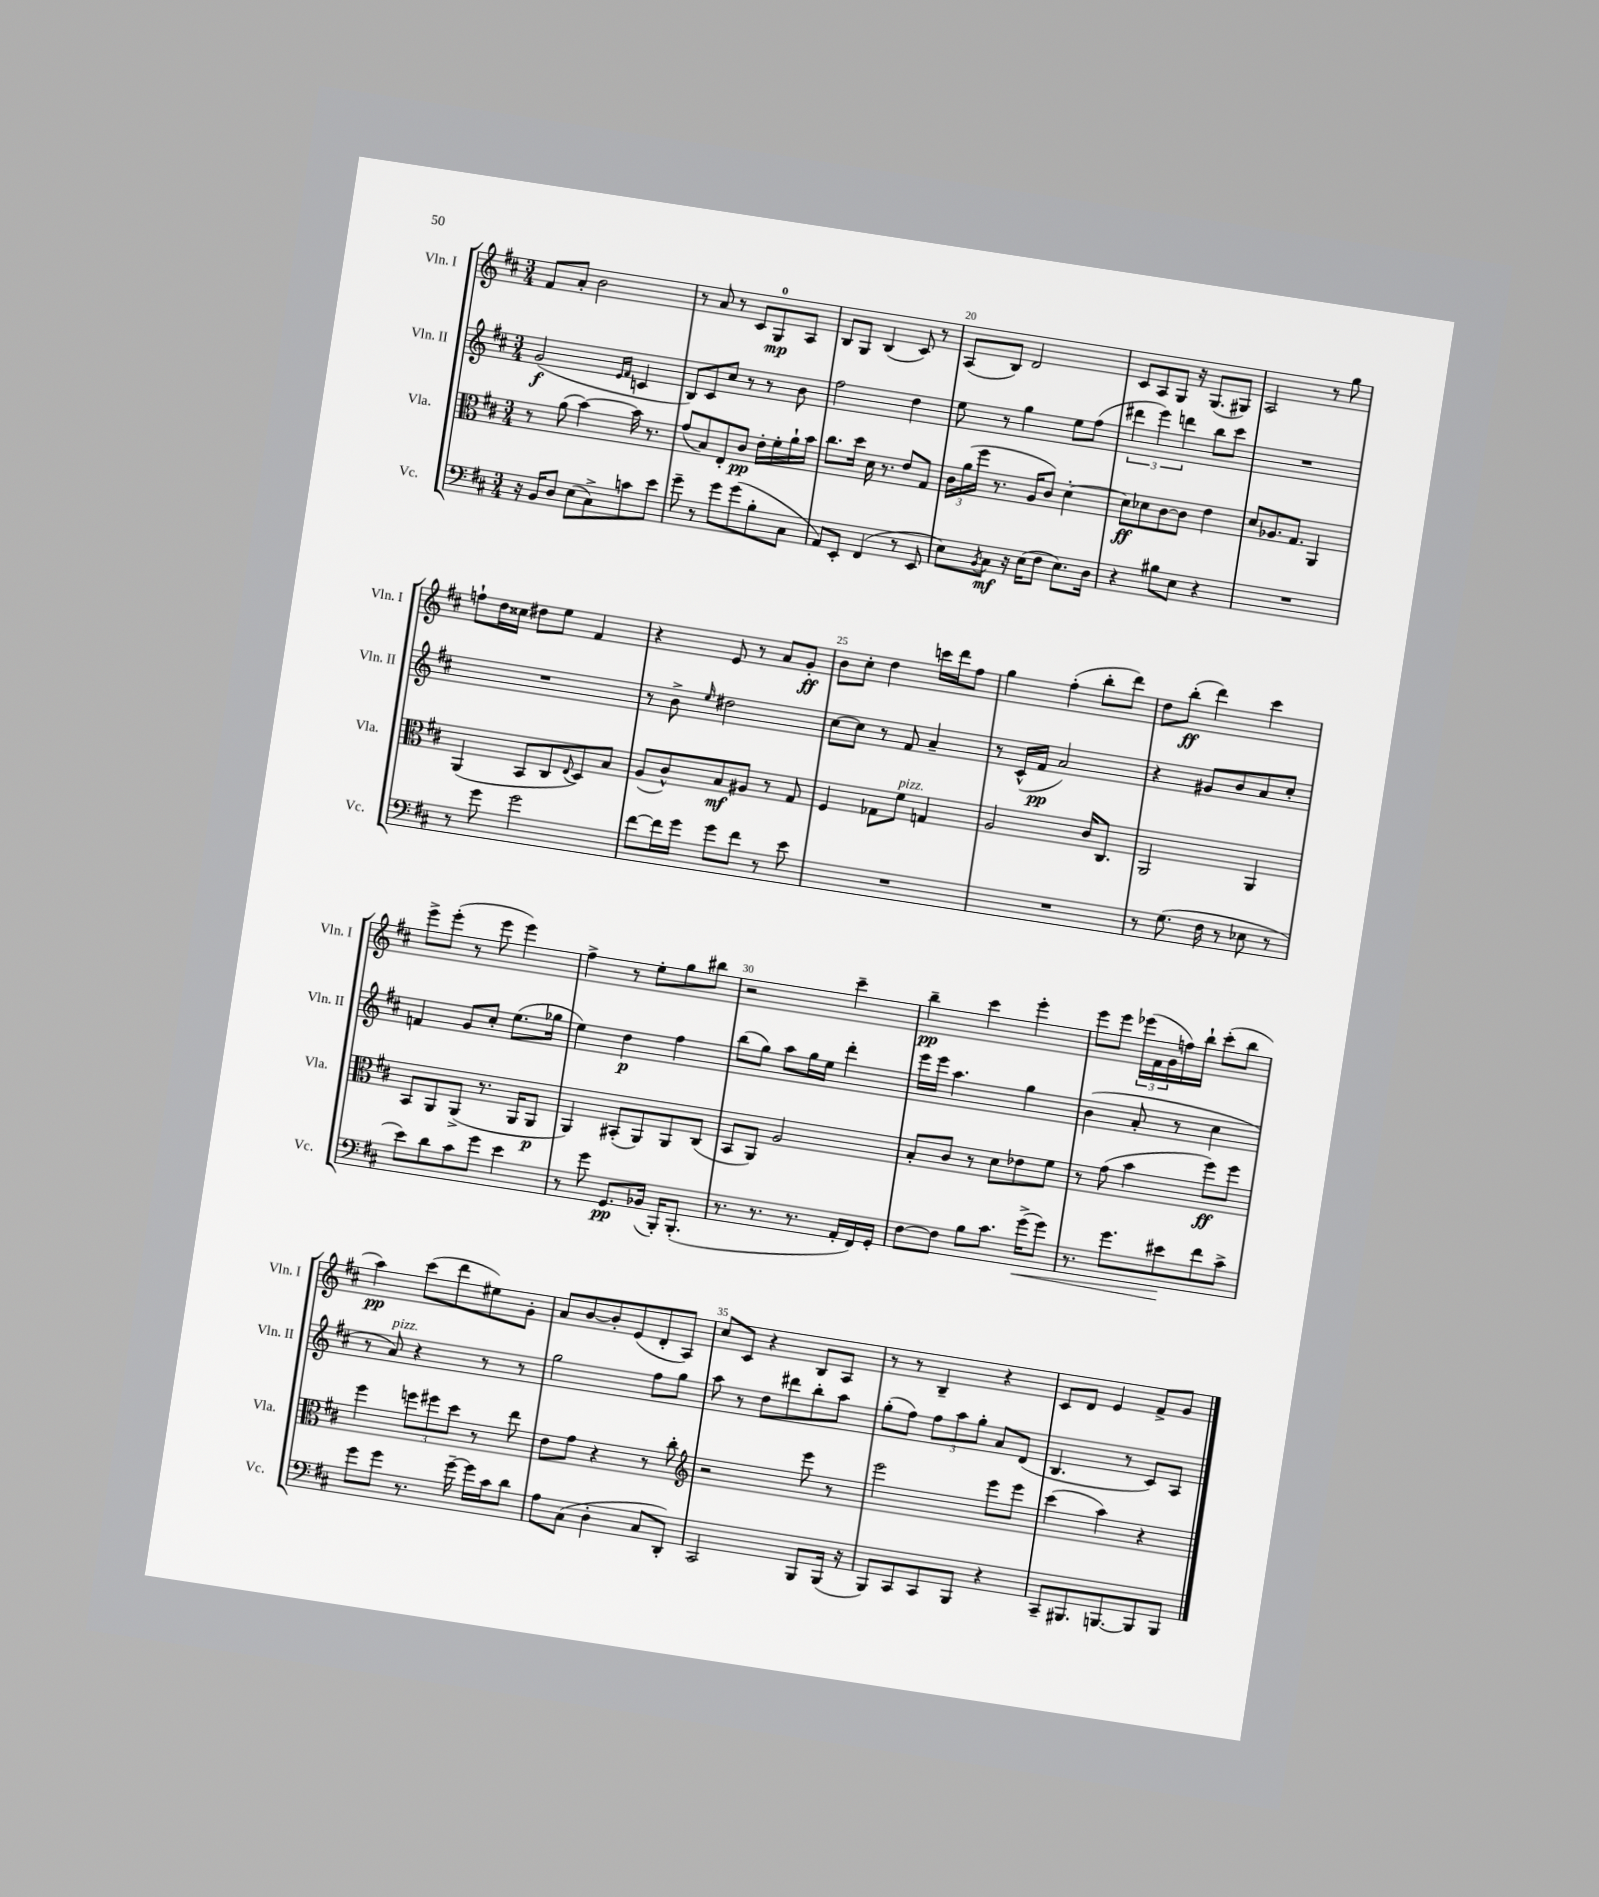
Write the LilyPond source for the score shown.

<<
\new StaffGroup <<
\new Staff = "s0" \with { instrumentName = "Vln. I" shortInstrumentName = "Vln. I" } {
    \clef treble \key d \major \numericTimeSignature \time 3/4
    fis'8 a'8-. b'2 |
    r8 a'8 r8 cis'8 g8-0\mp a8 |
    b8 g8 b4( cis'8) r8 |
    a8( b8) d'2 |
    cis'8 a8 g8 r16 g8.( gis8) |
    a2 r8 g''8 |
    f''8-! d''16 cisis''16 dis''8 e''8 fis'4 |
    r4 e'8 r8 a'8 g'8-.\ff |
    b'8 cis''8-. d''4 c'''16 d'''16 fis''8 |
    g''4 fis''4-.( b''8-. d'''8) |
    d''8 b''8-.\ff( d'''4) cis'''4 |
    e'''8-> e'''8-.( r8 e'''8 e'''4) |
    fis''4-> r8 e''8-. g''8 bis''8 |
    r2 cis'''4-- |
    b''4--\pp cis'''4 e'''4-. |
    e'''8 e'''8 \tuplet 3/2 { ees'''16( fis'16 g'16 } f''16) b''16-! cis'''8-.( b''8 |
    a''4\pp) cis'''8( d'''8 eis''8) g'8-. |
    a'8 b'8~ b'8-. e'8( d'8-. a8) |
    cis''8 cis'8 r4 b8 a8 |
    r8 r8 b4-- r4 |
    cis'8 d'8 e'4 fis'8-> g'8 \bar "|." |
}
\new Staff = "s1" \with { instrumentName = "Vln. II" shortInstrumentName = "Vln. II" } {
    \clef treble \key d \major \numericTimeSignature \time 3/4
    g'2\f( \grace { e'16 fis'16 } c'4 |
    b8) cis'8 cis''8 r8 r8 b'8 |
    fis''2 d''4 |
    e''8 r8 g''4 e''8 fis''8( |
    \tuplet 3/2 { dis'''4 e'''4) d'''4 } b''8 cis'''8 |
    R2. |
    R2. |
    r8 b'8-> \grace { e''16 } dis''2 |
    cis''8~ cis''8 r8 fis'8 a'4-- |
    r8 cis'16-^( fis'16\pp a'2) |
    r4 gis'8 b'8 a'8 cis''8-. |
    f'4 g'8 cis''8-. e''8.( ges''16 |
    e''4) d''4\p fis''4 |
    b''8( g''8) a''8 g''16 e''16 d'''4-. |
    e'''16 e'''16 a''4. g''4 |
    b'4( a'8-. r8 cis''4 |
    r8 a'8^\markup { \italic "pizz." }) r4 r8 r8 |
    g''2 fis''8 g''8 |
    a''8 r8 d''8 dis'''8 b''8-. a''8 |
    g''8-.( fis''8) \tuplet 3/2 { fis''8 a''8 g''8-. } a'8 d'8( |
    b4. r8 cis'8) a8 \bar "|." |
}
\new Staff = "s2" \with { instrumentName = "Vla." shortInstrumentName = "Vla." } {
    \clef alto \key d \major \numericTimeSignature \time 3/4
    r8 a'8( b'4~) b'16 r8. |
    g'8( b8) e8-. cis'8\pp e'16-. fis'16-. a'16-! b'16 |
    cis''8. d''16 d'16 r8. e'8 g8 |
    \tuplet 3/2 { cis'16 a'16( fis''16 } r8. a16 cis'8) d'4~-. |
    d'8\ff des'8 cis'8~ cis'8 e'4 |
    d'8 aes8. g8. a,4 |
    a,4( b,8 cis8 \appoggiatura { e8 } d8) b8 |
    a8( cis'8-^) b8\mf ais8 r8 g8 |
    fis4 ges8 fis'8^\markup { \italic "pizz." } g4 |
    a2 cis'16 cis8. |
    a,2 a,4 |
    b,8 a,8 a,8->( r8. a,16 a,8\p |
    a,4) bis,8-.( a,8) a,8 cis8( |
    b,8 a,8) a2 |
    b8-. cis'8 r8 d'8 ees'8 fis'8 |
    r8 g'8( b'4 fis''8\ff) fis''8 |
    fis''4 \tuplet 3/2 { f''8 fis''8 d''8 } r8 e''8 |
    e'8 g'8 r4 r8 cis''8-. |
    \clef treble r2 e'''8 r8 |
    e'''2 e'''8 e'''8 |
    cis'''4( a''4) r4 \bar "|." |
}
\new Staff = "s3" \with { instrumentName = "Vc." shortInstrumentName = "Vc." } {
    \clef bass \key d \major \numericTimeSignature \time 3/4
    r16 b,16 d8 e8( cis8->) c'8 e'8 |
    g'8-- r8 g'8 g'8( b8-. cis8 |
    a,8) e,8-. fis,4( r8 e,8 |
    e8) \acciaccatura { b,8 } cis8\mf r16 e16( fis8 e8.) d16 |
    r4 bis8 e8 r4 |
    R2. |
    r8 g'8 g'2 |
    fis'8~ fis'16 g'16 g'8 fis'8 r8 e'8 |
    R2. |
    R2. |
    r8 g8.( fis16 r8 ees8 r8 |
    e'8) d'8 cis'8 g'8 e'4 |
    r8 g'8 g,8.\pp bes,16( b,,16-.) b,,8.-.( |
    r8. r8. r8. a,16-. fis,16) g,16-. |
    fis8~ fis8 b8 cis'8. g'16->\<( g'8) |
    r8. g'8. eis'8\! fis'8 cis'8-> |
    g'8 g'8 r8. g'16~-- g'16 cis'16 d'8 |
    a8 cis8( d4-. cis8 d,8-.) |
    cis,2 b,,8 b,,16( r16 |
    b,,8) cis,8 cis,8 b,,8 r4 |
    cis,8-- bis,,8. b,,8.~ b,,8 b,,8 \bar "|." |
}
>>
>>
\layout { \context { \Score currentBarNumber = #17 \override BarNumber.break-visibility = ##(#f #t #t) barNumberVisibility = #(every-nth-bar-number-visible 5) } }
